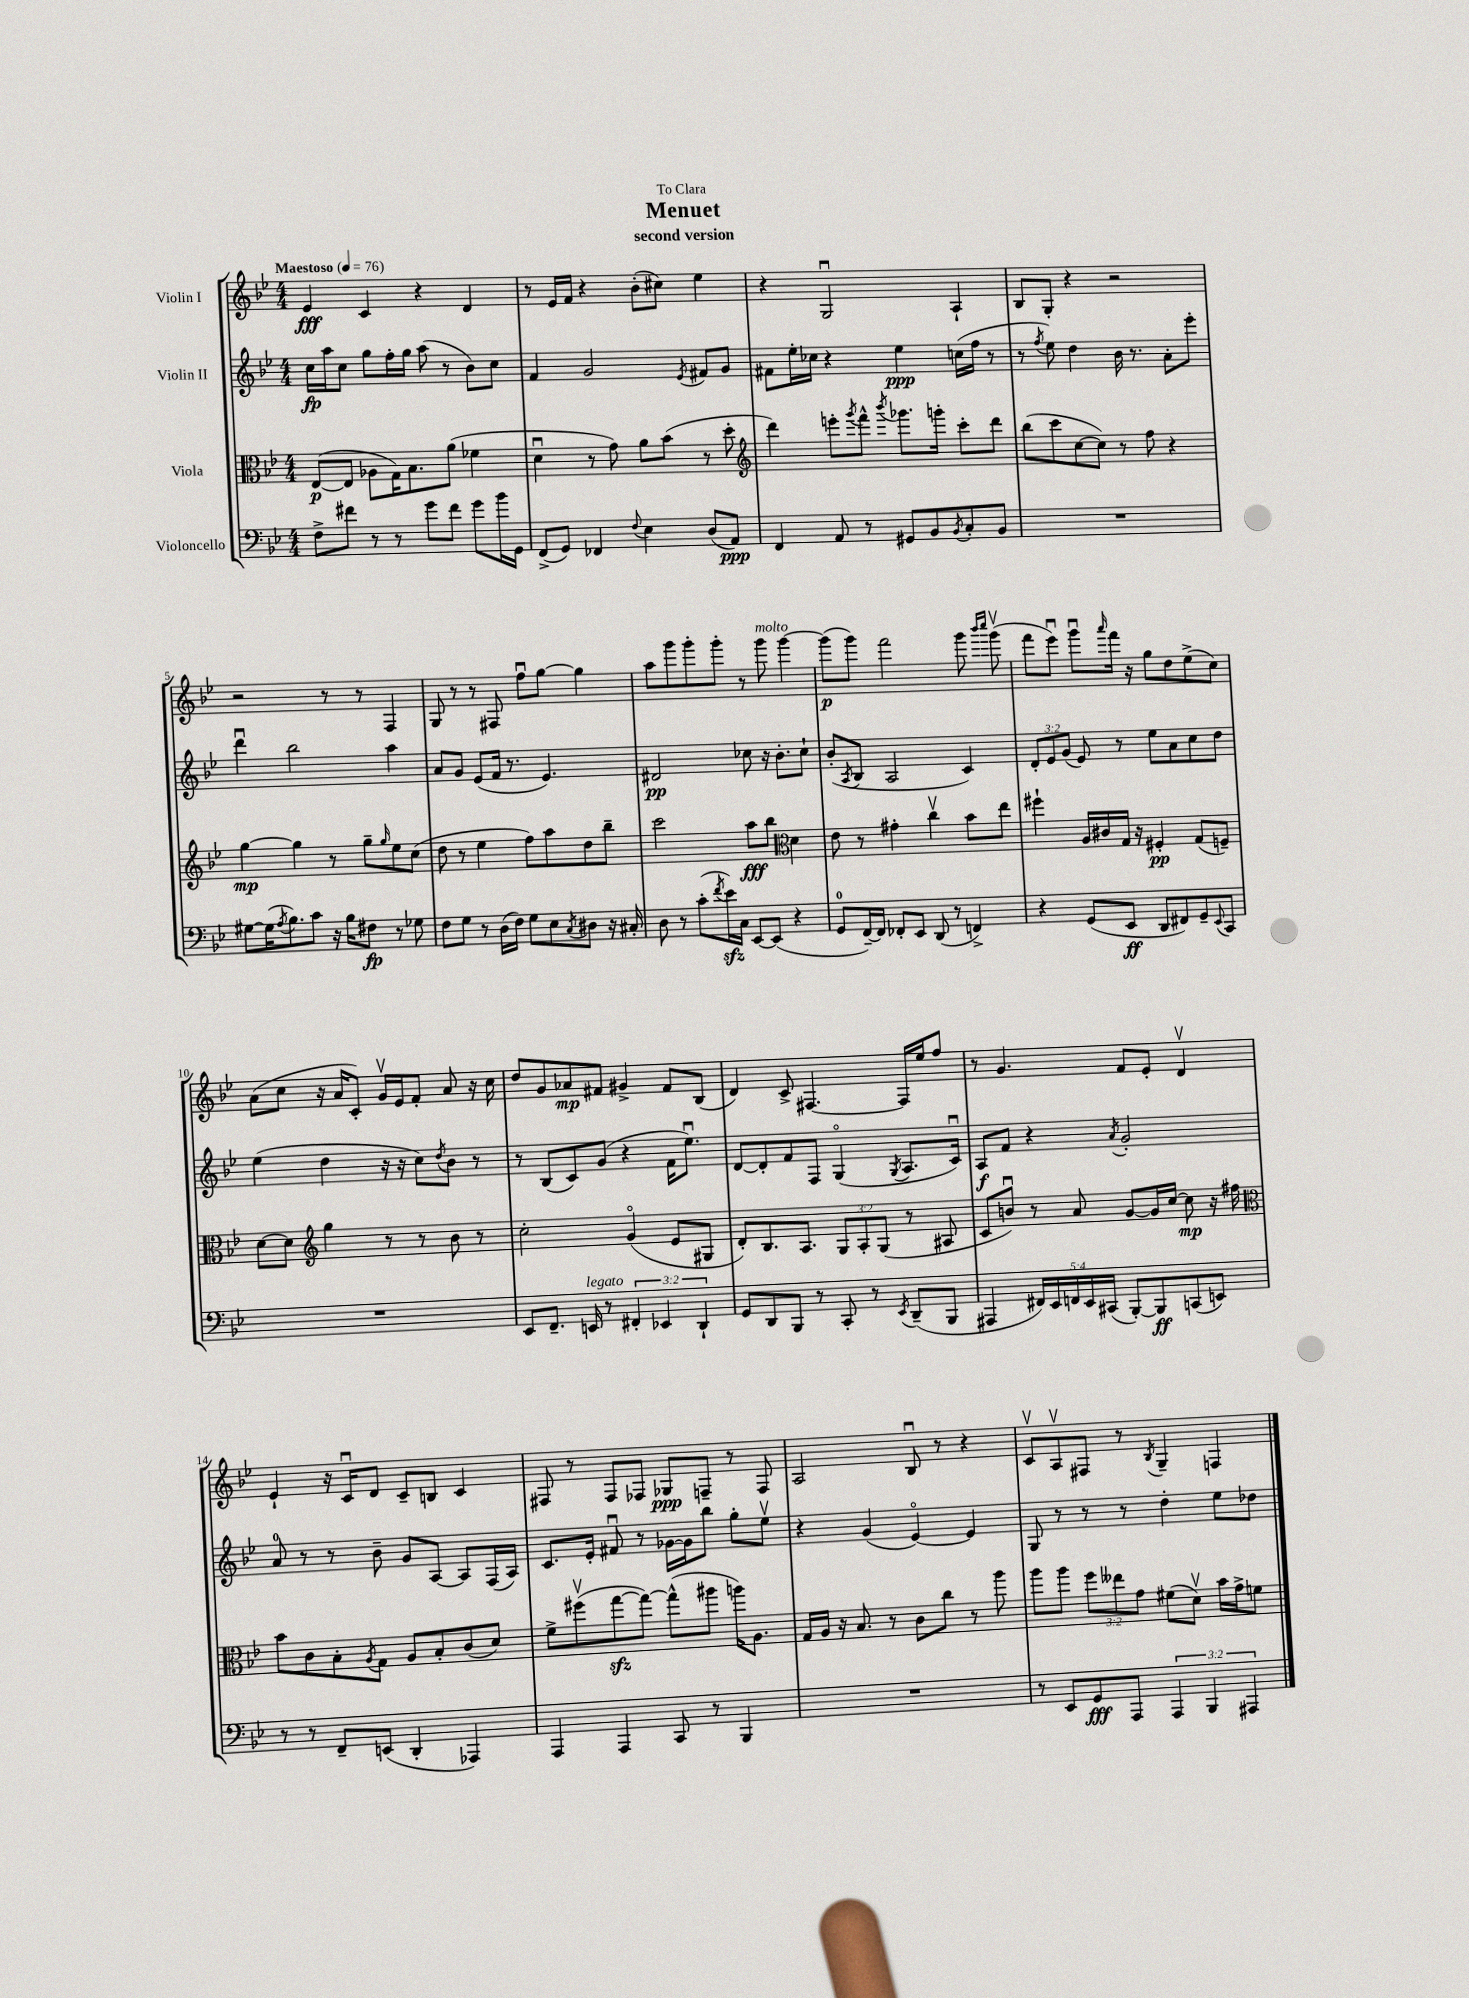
\header { title = "Menuet" subtitle = "second version" dedication = "To Clara" }
<<
\new StaffGroup <<
\new Staff = "s0" \with { instrumentName = "Violin I" } {
    \clef treble \key bes \major \numericTimeSignature \time 4/4 \tempo "Maestoso" 4 = 76
    ees'4\fff c'4 r4 d'4 |
    r8 ees'16 f'16 r4 bes'8-.( cis''8) ees''4 |
    r4 g2\downbow a4-! |
    bes8 g8-. r4 r2 |
    r2 r8 r8 f4 |
    g8 r8 r8 fis8 f''8\downbow g''8~ g''4 |
    a''8 g'''8 g'''8-. g'''8-. r8 g'''8^\markup { \italic "molto" } g'''4~ |
    g'''8\p( g'''8) f'''2 g'''8 \grace { bes'''16 c''''16 } g'''8\upbow( |
    f'''8 ees'''8\downbow) g'''8\downbow \grace { a'''16 } f'''16 r16 g''8 d''8 ees''8->( c''8) |
    a'8( c''8 r16 a'16 c'8-.) g'16\upbow ees'16 f'8-. a'8 r16 c''16 |
    d''8 g'8 aes'8\mp fis'8 gis'4-> fis'8 bes8( |
    d'4) c'8-> fis4.~ fis16 ees''16 f''8 |
    r8 g'4. f'8 ees'8-. d'4\upbow |
    ees'4-! r16 c'16\downbow d'8 c'8-- b8 c'4 |
    fis8 r8 fis8 fes8 ges8\ppp f8-- r8 f8 |
    a2 bes8\downbow r8 r4 |
    c'8\upbow a8\upbow fis8 r8 \acciaccatura { bes8 } g4-- f4 \bar "|." |
}
\new Staff = "s1" \with { instrumentName = "Violin II" } {
    \clef treble \key bes \major \numericTimeSignature \time 4/4 \override Staff.TupletNumber.text = #tuplet-number::calc-fraction-text
    c''16\fp a''16 c''8 g''8 f''16-. g''16 a''8( r8 bes'8) c''8 |
    f'4 g'2 \acciaccatura { ees'8 } fis'8 g'8 |
    fis'8 ees''16-. ces''16 r4 ees''4\ppp c''16( f''16 r8 |
    r8 \acciaccatura { f''8 } ees''8) d''4 bes'16 r8. a'8-. ees'''8-. |
    d'''4\downbow bes''2 a''4 |
    a'8 g'8 ees'8( f'16 r8. ees'4.) |
    dis'2\pp ces''8 r16 bes'8.-. ces''8-! |
    bes'8-.( \acciaccatura { a8 } bes8 a2 c'4) |
    \tuplet 3/2 { d'8-. ees'8 g'8( } ees'8) r8 ees''8 a'8 c''8 d''8 |
    ees''4( d''4 r16 r16 c''8) \acciaccatura { d''8 } bes'8 r8 |
    r8 bes8( c'8) g'8( r4 f'16 ees''8.\downbow) |
    d'8~ d'8-. f'8 f8 g4\flageolet( \acciaccatura { g8 } a8. c'16\downbow) |
    a8\f f'8 r4 \acciaccatura { a'8 } g'2-. |
    a'8-0 r8 r8 bes'8-- g'8 a8~ a8 f16( a16) |
    c'8. ees'16-. fis'8\downbow r8 ges'16~ ges'16 bes''8 g''8-. ees''8\upbow |
    r4 g'4( ees'4~\flageolet) ees'4 |
    g8 r8 r8 r8 d''4-. ees''8 des''8 \bar "|." |
}
\new Staff = "s2" \with { instrumentName = "Viola" } {
    \clef alto \key bes \major \numericTimeSignature \time 4/4 \override Staff.TupletNumber.text = #tuplet-number::calc-fraction-text
    ees8~\p( ees8 aes8 g16) bes8. a'8( fes'4 |
    d'4\downbow r8 g'8) a'8 bes'8( r8 d''8-. |
    \clef treble d'''4) e'''8-. \acciaccatura { g'''8 } f'''8-^ \acciaccatura { bes'''8 } ges'''8. g'''16-. c'''8-. d'''8 |
    bes''8( c'''8 c''8~ c''8) r8 f''8 r4 |
    g''4~\mp g''4 r8 g''8-- \grace { g''16 } ees''8 c''8( |
    d''8 r8 ees''4 f''8) a''8 d''8 bes''8-- |
    c'''2 a''8\fff bes''8 \clef alto d'4 |
    ees'8 r8 gis'4-. c''4\upbow bes'8 ees''8 |
    fis''4-! a16 cis'16 g16 r16 fis4-.\pp g8( f8--) |
    d'8~ d'8 \clef treble g''4 r8 r8 bes'8 r8 |
    c''2-. g'4\flageolet( ees'8 gis8 |
    d'8-.) bes8. a8. \tuplet 3/2 { g8 a8-. g8( } r8 ais8 |
    c'8 b'8\downbow) r8 a'8 g'8~ g'16 c''16~ c''8\mp r16 fis''16 |
    \clef alto bes'8 c'8 bes8-. \acciaccatura { a8 } g8 a8 bes8-. c'8( d'8) |
    f'8-> fis''8\upbow( g''8~\sfz g''8~) g''8-^( ais''8 a''16) a8. |
    g16 a16 r16 bes8. r8 c'8 c''8 r8 a''8 |
    a''8 a''8 \tuplet 3/2 { f''8 eeses''8 g'8 } fis'8( d'8\upbow) bes'16 g'16-> f'8 \bar "|." |
}
\new Staff = "s3" \with { instrumentName = "Violoncello" } {
    \clef bass \key bes \major \numericTimeSignature \time 4/4 \override Staff.TupletNumber.text = #tuplet-number::calc-fraction-text
    f8-> fis'8 r8 r8 g'8 fis'8 g'8 bes'16 g,16 |
    f,8->( g,8) fes,4 \appoggiatura { f8 } ees4 d8( a,8\ppp) |
    f,4 a,8 r8 gis,8 bes,8 \acciaccatura { bes,8 } c8-. bes,8 |
    R1 |
    gis8~ gis16( \acciaccatura { a8 } bes8.) c'8 r16 bes16 fis8\fp r8 ges8 |
    f8 g8 r8 d16( f16) g8 ees8 \acciaccatura { c8 } dis8 r16 cis16-. |
    d8 r8 c'8-.( \acciaccatura { f'8 } ees'16\sfz) c16 ees,8~ ees,8( r4 |
    g,8-0 f,16~--) f,16 fes,8-. ees,8 d,8( r8 f,4->) |
    r4 g,8( ees,8\ff d,8 fis,8) g,8-- \appoggiatura { ees,8 } c,8 |
    R1 |
    ees,8 f,8.-- e,16^\markup { \italic "legato" } r8 \tuplet 3/2 { fis,4-. ees,4 d,4-! } |
    g,8 d,8 bes,,8 r8 c,8-. r8 \acciaccatura { ees,8 } d,8--( bes,,8 |
    ais,,4 \tuplet 5/4 { fis,16) ees,16 f,16 ees,16 cis,16( } bes,,8~-.) bes,,8\ff c,8( e,8) |
    r8 r8 f,8-- e,8( d,4-. aes,,4) |
    a,,4 a,,4 c,8 r8 bes,,4 |
    R1 |
    r8 ees,8 g,8\fff a,,8 \tuplet 3/2 { a,,4 bes,,4 ais,,4 } \bar "|." |
}
>>
>>
